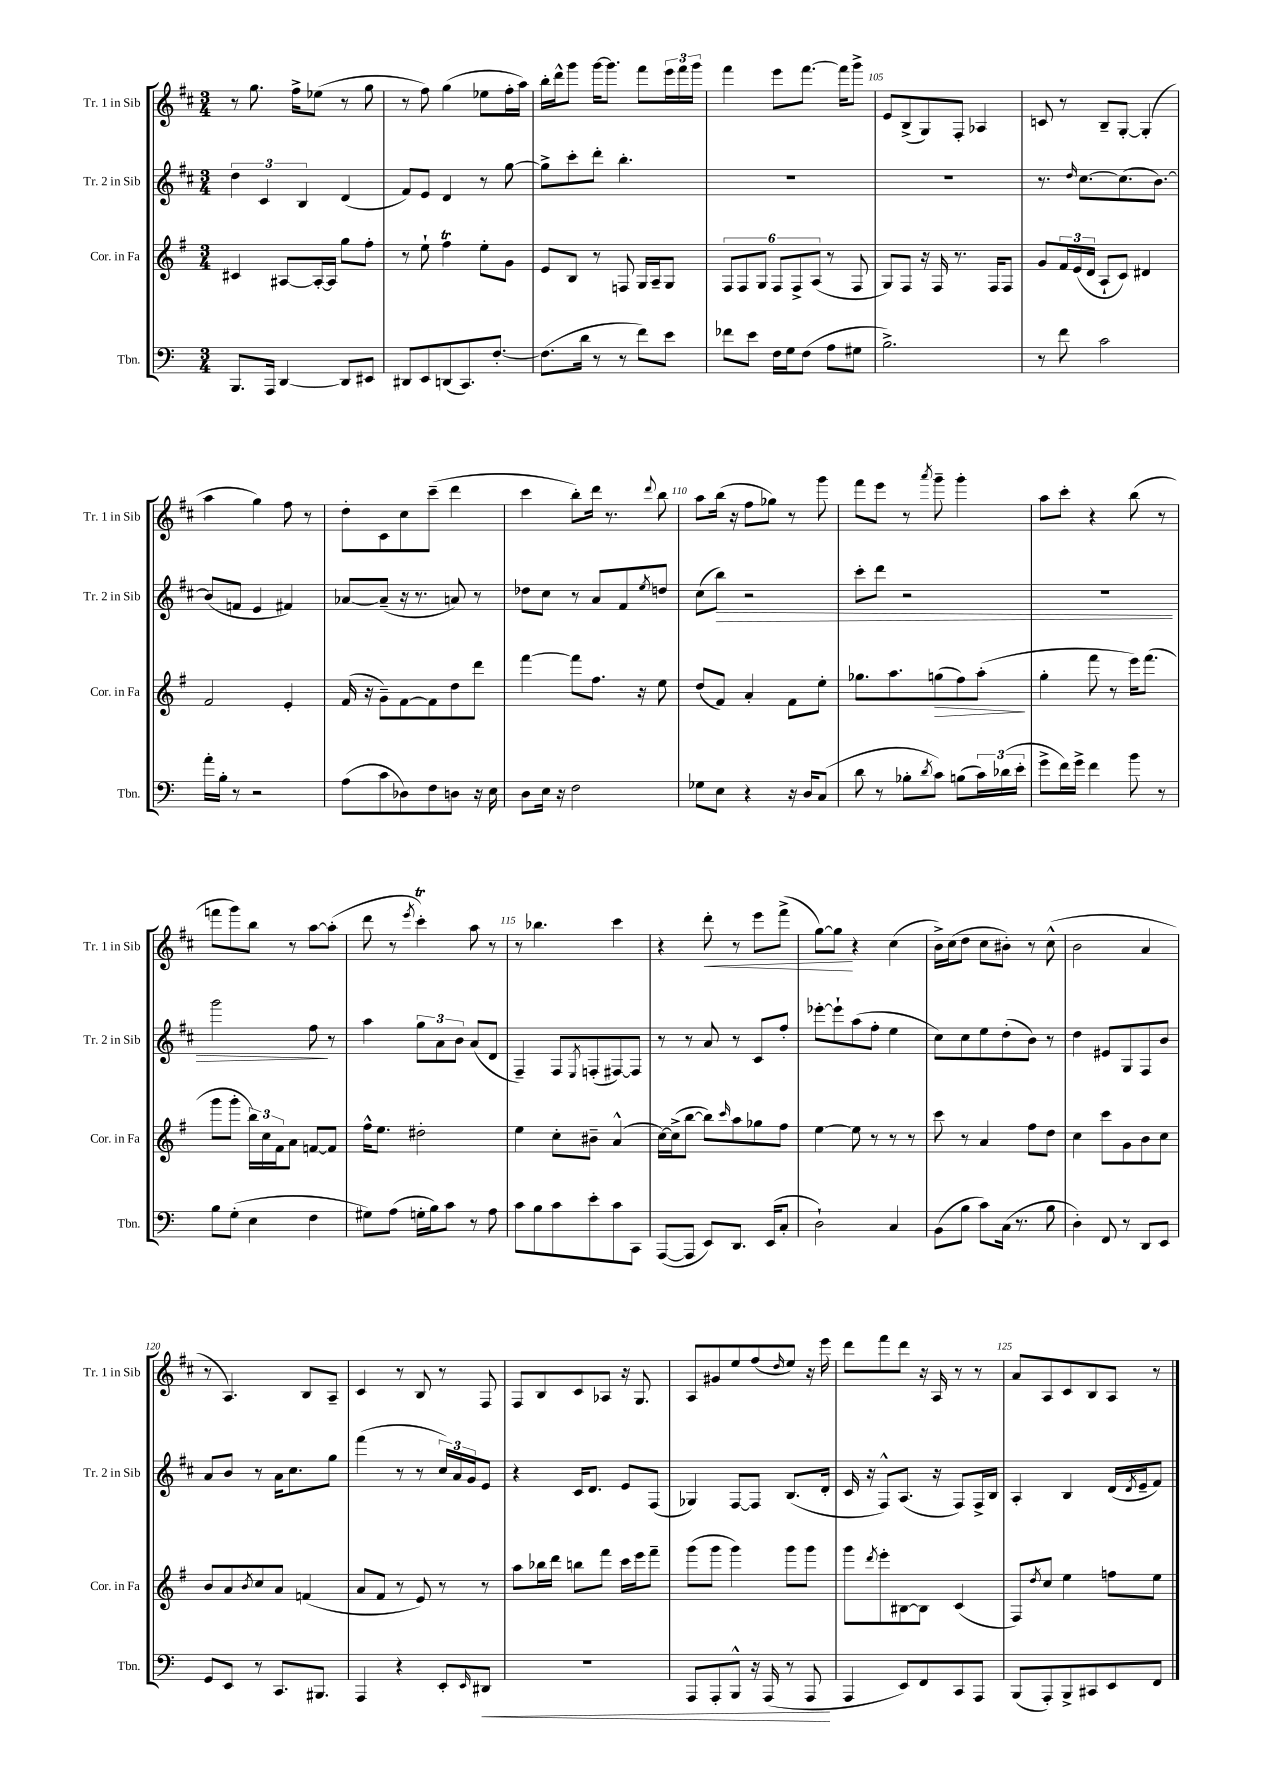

**kern	**dynam	**kern	**dynam	**kern	**dynam	**kern	**dynam
*part4	*part4	*part3	*part3	*part2	*part2	*part1	*part1
*staff4	*staff4	*staff3	*staff3	*staff2	*staff2	*staff1	*staff1
*I"Tbn.	*	*I"Cor. in Fa	*	*I"Tr. 2 in Sib	*	*I"Tr. 1 in Sib	*
*I'Tbn.	*	*I'Cor. in Fa	*	*I'Tr. 2 in Sib	*	*I'Tr. 1 in Sib	*
*clefF4	*	*clefG2	*	*clefG2	*	*clefG2	*
*k[]	*	*k[f#]	*	*k[f#c#]	*	*k[f#c#]	*
*M3/4	*	*M3/4	*	*M3/4	*	*M3/4	*
=101	=101	=101	=101	=101	=101	=101	=101
8.BBB/L	.	4c#X/	.	6dd\	.	8r	.
.	.	.	.	.	.	8.gg\	.
.	.	.	.	6c#/	.	.	.
16AAA/Jk	.	.	.	.	.	.	.
[4DD/	.	[8A#X/L	.	.	.	.	.
.	.	.	.	.	.	16ff#^\KL	.
.	.	.	.	6B/	.	.	.
.	.	16A#'/L_	.	.	.	(8ee-X\J	.
.	.	16A#/JJ]	.	.	.	.	.
8DD/L]	.	8gg\L	.	(4d/	.	8r	.
8EE#X/J	.	8ff#'\J	.	.	.	8gg\	.
=102	=102	=102	=102	=102	=102	=102	=102
8DD#X/L	.	8r	.	8f#/L)	.	8r	.
8EE/	.	8ee`\	.	8e/J	.	8ff#\)	.
(8DDn/	.	4ff#t\	.	4d/	.	(4gg\	.
8.CC/)	.	.	.	.	.	.	.
.	.	8ee'\L	.	8r	.	8ee-X\L	.
[8.F'/J	.	.	.	.	.	.	.
.	.	8g\J	.	[8gg\	.	16ff#'\L	.
.	.	.	.	.	.	16aa\JJ)	.
=103	=103	=103	=103	=103	=103	=103	=103
(8.F\L]	.	8e/L	.	8gg^\L]	.	16bb'\LL	.
.	.	.	.	.	.	16ddd^^\J	.
.	.	8B/J	.	8ccc#'\	.	8ggg\J	.
16d\Jk	.	.	.	.	.	.	.
8r	.	8r	.	8ddd'\J	.	[16ggg\KL	.
.	.	.	.	.	.	8.ggg\J]	.
8r	.	8Fn/	.	4.bb'\	.	.	.
8f\L)	.	16G/LL	.	.	.	8fff#\L	.
.	.	16A~/J	.	.	.	.	.
8e\J	.	8G/J	.	.	.	24eee\L	.
.	.	.	.	.	.	24fff#\	.
.	.	.	.	.	.	24ggg\JJ	.
=104	=104	=104	=104	=104	=104	=104	=104
8f-X\L	.	12F#/L	.	2.r	.	4fff#\	.
.	.	12F#/	.	.	.	.	.
8e\J	.	.	.	.	.	.	.
.	.	12G/J	.	.	.	.	.
16F\LL	.	12F#/L	.	.	.	8eee\L	.
16G\J	.	.	.	.	.	.	.
.	.	12F#^/	.	.	.	.	.
(8F\J	.	.	.	.	.	[8.fff#\J	.
.	.	(12A/J	.	.	.	.	.
8A\L	.	8r	.	.	.	.	.
.	.	.	.	.	.	16fff#\KL]	.
8G#X\J	.	8F#/	.	.	.	8ggg^\J	.
=105	=105	=105	=105	=105	=105	=105	=105
2.B^\)	.	8G/L)	.	2.r	.	8e/L	.
.	.	8F#/J	.	.	.	(8B^/	.
.	.	16r	.	.	.	8G/)	.
.	.	16F#/	.	.	.	.	.
.	.	8.r	.	.	.	8F#'/J	.
.	.	.	.	.	.	4A-X/	.
.	.	16F#/KL	.	.	.	.	.
.	.	8F#/J	.	.	.	.	.
=106	=106	=106	=106	=106	=106	=106	=106
8r	.	8g/L	.	8.r	.	8cn/	.
8f\	.	24f#/L	.	.	.	8r	.
.	.	(24e/	.	.	.	.	.
.	.	.	.	16qqdd/	.	.	.
.	.	.	.	[8.cc#\L	.	.	.
.	.	24d/JJ	.	.	.	.	.
2c\	.	8A`/L	.	.	.	8B~/L	.
.	.	8c/J)	.	(8.cc#\]	.	[8G'/J	.
.	.	4d#X/	.	.	.	(4G'/]	.
.	.	.	.	[8.b\J)	.	.	.
!!LO:LB:g=z
=107	=107	=107	=107	=107	=107	=107	=107
16a'\LL	.	2f#/	.	(8b/L]	.	4aa\	.
16B'\JJ	.	.	.	.	.	.	.
8r	.	.	.	8fn/J	.	.	.
2r	.	.	.	4e/	.	4gg\)	.
.	.	4e'/	.	4f#X/)	.	8ff#\	.
.	.	.	.	.	.	8r	.
=108	=108	=108	=108	=108	=108	=108	=108
(8A\L	.	(16f#/	.	[8a-X/L	.	8dd'\L	.
.	.	16r	.	.	.	.	.
8c\	.	8g~\L)	.	(8a-~/J]	.	8c#\	.
8D-X\)	.	[8f#\	.	16r	.	8cc#\	.
.	.	.	.	8.r	.	.	.
8F\	.	8f#\]	.	.	.	(8ccc#~\J	.
8Dn\J	.	8dd\	.	8an/)	.	4ddd\	.
16r	.	8ddd\J	.	8r	.	.	.
16E\	.	.	.	.	.	.	.
=109	=109	=109	=109	=109	=109	=109	=109
8D\L	.	[4fff#\	.	8dd-X\L	.	4ccc#\	.
16E\Jk	.	.	.	8cc#\J	.	.	.
16r	.	.	.	.	.	.	.
2F\	.	8fff#\L]	.	8r	.	8bb'\L)	.
.	.	8.ff#\J	.	8a/L	.	16ddd\Jk	.
.	.	.	.	.	.	8.r	.
.	.	.	.	8f#/	.	.	.
.	.	16r	.	.	.	.	.
.	.	.	.	8qee/	.	8qqddd/	.
.	.	8ee\	.	8ddn/J	.	8bb\	.
=110	=110	=110	=110	=110	=110	=110	=110
8G-X\L	.	(8dd/L	.	(8cc#\L	.	8aa\L	.
!	!	!	!	!	!LO:HP:b	!	!
8E\J	.	8f#/J)	.	8bb\J)	>	(16bb\Jk	.
.	.	.	.	.	.	16r	.
4r	.	4a'/	.	2r	.	8ff#\L	.
.	.	.	.	.	.	8gg-X\J)	.
16r	.	8f#\L	.	.	.	8r	.
16D/KL	.	.	.	.	.	.	.
(8C/J	.	8ee'\J	.	.	.	8ggg\	.
=111	=111	=111	=111	=111	=111	=111	=111
8d\	.	8.gg-X\L	.	8ccc#'\L	.	8fff#\L	.
8r	.	.	.	8ddd\J	.	8eee\J	.
.	.	8.aa\	.	.	.	.	.
8B-X'\L	.	.	.	2r	.	8r	.
8qd/	.	.	.	.	.	8qaaa/	.
!	!	!	!LO:HP:b	!	!	!	!
8c\J)	.	(8ggn\	>	.	.	8ggg~\	.
(8Bn\L	.	8ff#\)	.	.	.	4ggg'\	.
24c\L)	.	(8aa'\J	.	.	.	.	.
(24d-X\	.	.	.	.	.	.	.
24e'\JJ	.	.	.	.	.	.	.
.	.	.	]	.	.	.	.
=112	=112	=112	=112	=112	=112	=112	=112
8g^\L	.	4gg'\	.	2.r	.	8aa\L	.
16f\L)	.	.	.	.	.	8ccc#'\J	.
16g^\JJ	.	.	.	.	.	.	.
4f\	.	8fff#\	.	.	.	4r	.
.	.	8r	.	.	.	.	.
8b\	.	16eee\KL)	.	.	.	(8bb\	.
.	.	(8.fff#\J	.	.	.	.	.
8r	.	.	.	.	.	8r	.
!!LO:LB:g=z
=113	=113	=113	=113	=113	=113	=113	=113
8B\L	.	8ggg\L	.	2ggg\	.	8fffn\L	.
(8G'\J	.	8ggg'\J	.	.	.	8ggg\)	.
4E\	.	24bb\LL)	.	.	.	8bb\J	.
.	.	24cc\	.	.	.	.	.
.	.	24f#\J	.	.	.	.	.
.	.	8a\J	.	.	.	8r	.
4F\	.	[8fn/L	.	8ff#\	.	[8aa\L	.
.	.	8f/J]	.	8r	]	(8aa'\J]	.
=114	=114	=114	=114	=114	=114	=114	=114
8G#X\L)	.	16ff#^^\KL	.	4aa\	.	8ddd\	.
.	.	8.ee\J	.	.	.	.	.
(8A\J	.	.	.	.	.	8r	.
.	.	.	.	.	.	8qeee/	.
16Gn'\LL	.	2dd#X'\	.	12gg\L	.	4ccc#t'\)	.
16B\J)	.	.	.	.	.	.	.
.	.	.	.	12a\	.	.	.
8c\J	.	.	.	.	.	.	.
.	.	.	.	12b\J	.	.	.
8r	.	.	.	(8a/L	.	8aa\	.
8A\	.	.	.	8d/J	.	8r	.
=115	=115	=115	=115	=115	=115	=115	=115
8c\L	.	4ee\	.	4F#~/)	.	8r	.
8B\	.	.	.	.	.	4.bb-X\	.
8c\	.	8cc'\L	.	8F#/L	.	.	.
.	.	.	.	8qE/	.	.	.
8e'\	.	8b#X~\J	.	(8Fn'/	.	.	.
8c\	.	(4a^^/	.	[8F#X/)	.	4ccc#\	.
8CC\J	.	.	.	8F#/J]	.	.	.
=116	=116	=116	=116	=116	=116	=116	=116
([8AAA/L	.	[16cc\LL)	.	8r	.	4r	.
.	.	(16cc^\J]	.	.	.	.	.
8AAA/J]	.	[8bb\J	.	8r	.	.	.
!	!	!	!	!	!	!	!LO:HP:b
8EE/L)	.	8bb\L])	.	8a/	.	8ddd'\	<
.	.	16qqccc/	.	.	.	.	.
8.DD/J	.	8aa\	.	8r	.	8r	.
.	.	8gg-X\	.	8c#/L	.	8eee\L	.
(16EE/KL	.	.	.	.	.	.	.
8C'/J	.	8ff#\J	.	8ff#'/J	.	(8fff#^\J	.
=117	=117	=117	=117	=117	=117	=117	=117
2D`\)	.	[4ee\	.	[8eee-X'\L	.	[8gg\L)	.
.	.	.	.	8eee-`\]	.	8gg\J]	.
.	.	8ee\]	.	(8aa\	.	4r	[
.	.	8r	.	8ff#'\J	.	.	.
4C/	.	8r	.	4ee\	.	(4cc#\	.
.	.	8r	.	.	.	.	.
=118	=118	=118	=118	=118	=118	=118	=118
(8BB\L	.	8ccc\	.	8cc#\L)	.	16b^\LL)	.
.	.	.	.	.	.	(16cc#\J	.
8B\J	.	8r	.	8cc#\	.	8dd\J	.
8c\L)	.	4a/	.	8ee\	.	8cc#\L	.
(16C\Jk	.	.	.	(8dd'\	.	8b#X'\J)	.
8.r	.	.	.	.	.	.	.
.	.	8ff#\L	.	8b\J)	.	8r	.
8B\	.	8dd\J	.	8r	.	(8cc#^^\	.
=119	=119	=119	=119	=119	=119	=119	=119
4D'\)	.	4cc\	.	4dd\	.	2b\	.
8FF/	.	8ccc\L	.	8e#X/L	.	.	.
8r	.	8g\	.	8G/	.	.	.
8DD/L	.	8b\	.	8F#/	.	4a/	.
8EE/J	.	8cc\J	.	8b/J	.	.	.
!!LO:LB:g=z
=120	=120	=120	=120	=120	=120	=120	=120
8GG/L	.	8b/L	.	8a/L	.	8r	.
8EE/J	.	8a/	.	8b/J	.	4.A/)	.
.	.	8qb/	.	.	.	.	.
8r	.	8cc/	.	8r	.	.	.
8.CC/L	.	8a/J	.	16a\KL	.	.	.
.	.	.	.	8.cc#\	.	.	.
.	.	(4fn/	.	.	.	8B/L	.
8.BBB#X/J	.	.	.	.	.	.	.
.	.	.	.	8gg\J	.	8A~/J	.
=121	=121	=121	=121	=121	=121	=121	=121
4AAA/	.	8a/L	.	(4fff#\	.	4c#/	.
.	.	8f#/J	.	.	.	.	.
4r	.	8r	.	8r	.	8r	.
.	.	8e/)	.	8r	.	8B/	.
8EE'/L	.	8r	.	24cc#/LL)	.	8r	.
.	.	.	.	24a/	.	.	.
.	.	.	.	24g/J	.	.	.
16qqEE/	.	.	.	.	.	.	.
!	!LO:HP:b	!	!	!	!	!	!
8DD#X/J	<	8r	.	8e/J	.	8F#/	.
=122	=122	=122	=122	=122	=122	=122	=122
2.r	.	8aa\L	.	4r	.	8F#/L	.
.	.	16bb-X\L	.	.	.	8B/	.
.	.	16ddd\JJ	.	.	.	.	.
.	.	8bbn\L	.	16c#/KL	.	8c#/	.
.	.	.	.	8.d/J	.	.	.
.	.	8fff#\J	.	.	.	8A-X/J	.
.	.	16ccc\LL	.	8e/L	.	16r	.
.	.	16eee\J	.	.	.	8.G/	.
.	.	8fff#~\J	.	(8F#/J	.	.	.
=123	=123	=123	=123	=123	=123	=123	=123
8AAA/L	.	(8ggg\L	.	4G-X/)	.	8A/L	.
8AAA'/	.	8ggg\J	.	.	.	8g#X/	.
8BBB^^/J	.	4ggg\)	.	[8F#/L	.	8ee/	.
16r	.	.	.	8F#/J]	.	(8ff#/	.
(16AAA/	.	.	.	.	.	.	.
.	.	.	.	.	.	16qqdd/	.
8r	.	8ggg\L	.	(8.B/L	.	8ee/J)	.
8AAA/	.	8ggg\J	.	.	.	16r	.
.	.	.	.	16d'/Jk	.	16eee\	.
.	[	.	.	.	.	.	.
=124	=124	=124	=124	=124	=124	=124	=124
4AAA/	.	8ggg\L	.	16c#/	.	8ddd\L	.
.	.	.	.	16r	.	.	.
.	.	8qddd/	.	.	.	.	.
.	.	8eee'\	.	8F#^^/L)	.	8fff#\	.
8EE/L)	.	[8B#X\	.	(8.A/J	.	8ddd\J	.
8FF/	.	8B#\J]	.	.	.	16r	.
.	.	.	.	16r	.	16A/	.
8CC/	.	(4c/	.	8F#/L)	.	8r	.
8AAA/J	.	.	.	16F#^/L	.	8r	.
.	.	.	.	16B/JJ	.	.	.
=125	=125	=125	=125	=125	=125	=125	=125
(8BBB/L	.	8F#/L)	.	4A'/	.	8a/L	.
.	.	8qdd/	.	.	.	.	.
8AAA'/)	.	8cc/J	.	.	.	8A/	.
8BBB^/	.	4ee\	.	4B/	.	8c#/	.
8CC#X/	.	.	.	.	.	8B/	.
8EE/	.	8ffn\L	.	(16d/LL	.	8A/J	.
.	.	.	.	8qd/	.	.	.
.	.	.	.	16e~/J	.	.	.
8FF/J	.	8ee\J	.	8f#/J)	.	8r	.
==	==	==	==	==	==	==	==
*-	*-	*-	*-	*-	*-	*-	*-
